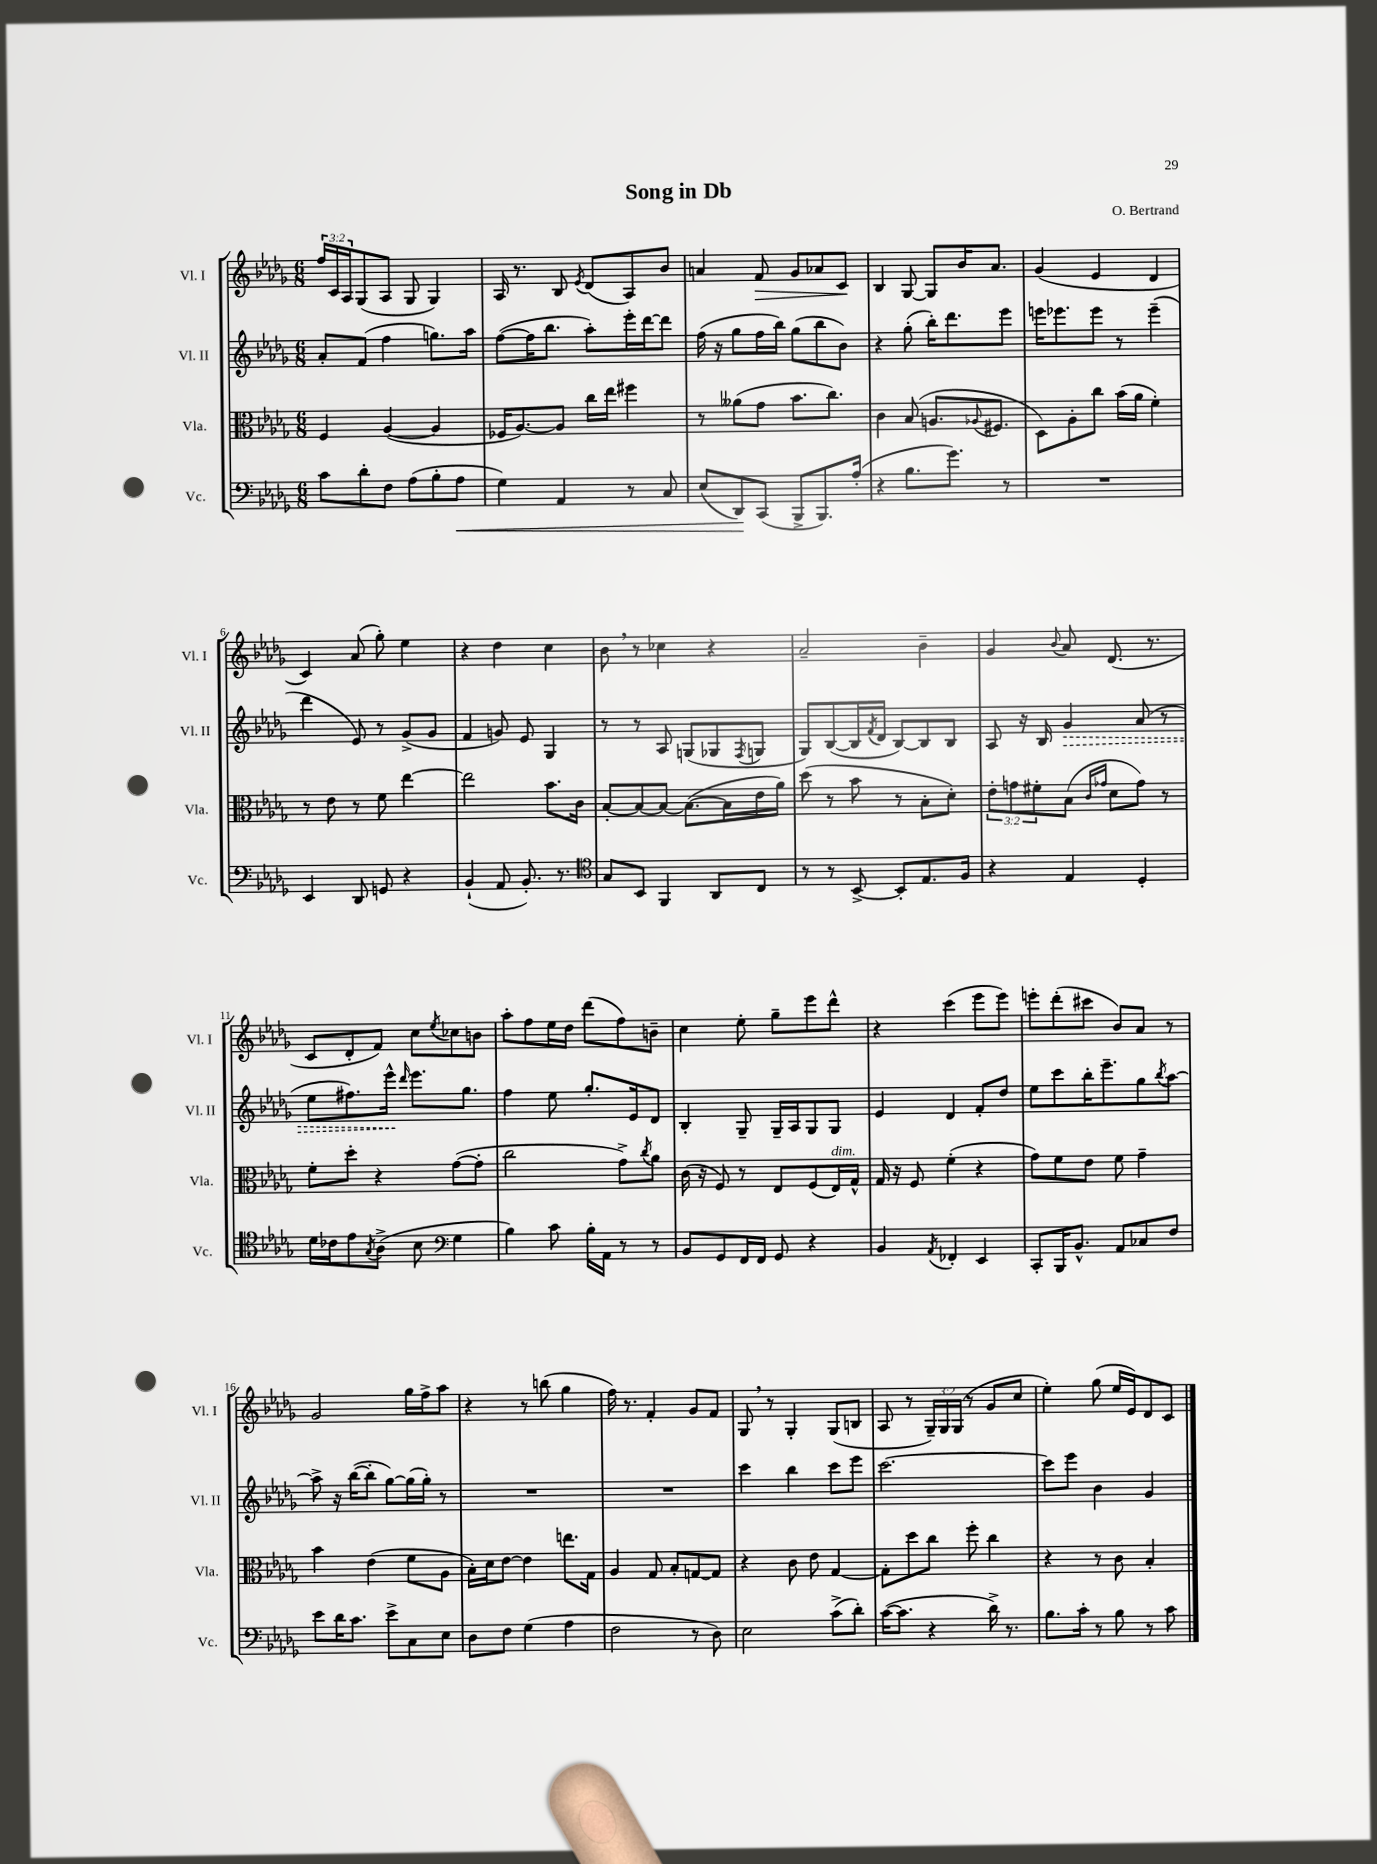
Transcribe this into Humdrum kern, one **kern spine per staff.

**kern	**kern	**kern	**kern
*staff4	*staff3	*staff2	*staff1
*clefF4	*clefC3	*clefG2	*clefG2
*k[b-e-a-d-g-]	*k[b-e-a-d-g-]	*k[b-e-a-d-g-]	*k[b-e-a-d-g-]
*M6/8	*M6/8	*M6/8	*M6/8
8c\L	4F/	8a-'/L	24ff/LL
.	.	.	24c/
.	.	.	24A-/J
8d-'\	.	(8f/J	(8G-/
8F\J	([4A-/	4ff\	8A-/J
(8A-\L	.	.	8G-/
8B-'\	4A-/]	8.gg\L)	4G-/)
8A-\J	.	.	.
.	.	16aa-\Jk	.
=	=	=	=
4G-\)	16F-/LK	([8ff\L	16A-/
.	[8.A-/)	.	8.r
.	.	16ff\]K	.
.	.	8.bb-\J	.
4AA-/	8A-/]J	.	8B-/
.	.	.	8qe-/
.	16cc\LL	8aa-'\L)	(8d-/L
.	16ee-\JJ	.	.
8r	4ff#\	16eee-'\L	8A-/)
.	.	[16ddd-\J	.
8C/	.	8ddd-\]J	8b-/J
=	=	=	=
(8E-/L	8r	(16ff\	4a/
.	.	16r	.
8DD-/)	(8a--\L	8gg-\L	.
(8CC/J	8g-\J	16ff\L	8f/
.	.	16bb-\JJ)	.
8BBB-^/L	8.b-\L	(8gg-\L	8g-/L
8.BBB-/)	.	8bb-\	8a-/
.	8.cc\J)	.	.
.	.	8b-\J)	8c/J
(16A-'/Jk	.	.	.
=	=	=	=
4r	4c\	4r	4B-/
8.B-\L	(8B-/	(8gg-'\	[8G-/
.	8.A/L	16bb-'\LK)	8G-/]L
8.g-\J)	.	8.ddd-\	.
.	.	.	16b-/K
.	8qqA-/	.	.
.	8.F#/J	.	8.a-/J
8r	.	8eee-\J	.
=	=	=	=
2.r	8D-\L)	16eee\LK	(4g-/
.	.	8.eee-\	.
.	8A-'\	.	.
.	8cc\J	8eee-\J	4e-/
.	(16b-\LL	8r	.
.	16a-\JJ	.	.
.	4f'\)	(4eee-~\	4d-/
=	=	=	=
4EE-/	8r	4ddd-\	4c/)
.	8e-\	.	.
8DD-/	8r	8e-/)	(8a-/
8GG/	8f\	8r	8gg-'\)
4r	[4ee-\	(8g-^/L	4ee-\
.	.	8g-/J	.
=	=	=	=
(4BB-`/	2ee-\]	4f/	4r
8AA-/	.	8g/)	4dd-\
8.BB-'/)	.	8e-/	.
.	8.b-\L	4G-/	4cc\
8.r	.	.	.
.	16c\Jk	.	.
=	=	=	=
*clefC4	*	*	*
8G-/L	[8B-'/L	8r	8b-\
8BB-/J	8B-/_	8r	8r
4FF/	8B-/_J	8A-/	4cc-\
.	(8.B-\_L	(8G/L	.
8AA-/L	.	8G-/	4r
.	16B-\]L	.	.
.	.	8qF/	.
8C/J	16e-\	8G/J	.
.	16a-\JJ)	.	.
=	=	=	=
8r	(8dd-\	8G-/L)	2a-~/
8r	8r	([8B-/	.
[8BB-^/	8b-\	16B-/]L	.
.	.	8qf/	.
.	.	16d-/JJ	.
8BB-'/]L	8r	[8B-/L)	.
8.E-/	8B-'\L	8B-/]	4b-~\
.	8d-'\J)	8B-/J	.
16F/Jk	.	.	.
=	=	=	=
4r	12e-'\L	8A-/	4g-/
.	12g\	.	.
.	.	16r	.
.	12f#'\	.	.
.	.	16B-/	.
.	.	.	8qqb-/
4E-/	(8B-\J	4g-/	8a-/
.	16qqc/LL	.	.
.	16qqg-/JJ	.	.
.	8d-\L	.	(8.d-/
4D-'/	8g-\J)	(8a-/	.
.	.	.	8.r
.	8r	8r	.
=	=	=	=
16d-\LL	8f'\L	8ee-\L	8c/L
16c-\J	.	.	.
8e-\	8dd-'\J	8.ff#\)	8d-'/
8qG-/	.	.	.
(8A-^\J	4r	.	8f/J)
.	.	16eee-^^\Jk	.
.	.	16qqddd-/	.
8B-\	.	8.eee-\L	8cc\L
*clefF4	*	*	*
.	.	.	8qee-/
4G-\	([8g-\L	.	8cc-\
.	.	8.gg-\J	.
.	8g-'\]J	.	8b\J
=	=	=	=
4B-\)	2cc\	4ff\	8aa-'\L
.	.	.	8ff\
8c\	.	8ee-\	16ee-\L
.	.	.	16dd-\JJ
16B-'\LL	.	8.gg-'/L	(8ddd-\L
16AA-\JJ	.	.	.
8r	8g-^\L)	.	8ff\)
.	.	16e-/k	.
.	8qcc/	.	.
8r	8a-\J	8d-/J	8b~\J
=	=	=	=
8BB-/L	(16c\	4B-'/	4cc\
.	16r	.	.
8GG-/	8F/)	.	.
16FF/L	8r	8G-~/	8ee-'\
16FF/JJ	.	.	.
8GG-/	8E-/L	16G-~/LL	8gg-~\L
.	.	16A-/J	.
4r	(8F/	8G-/	8eee-\
.	16E-/L)	8G-/J	8ddd-^^\J
.	16G-^^/JJ	.	.
=	=	=	=
4BB-/	16G-/	4e-/	4r
.	16r	.	.
.	8F/	.	.
8qAA-/	.	.	.
4FF-'/	(4f'\	4d-/	(4ccc\
4EE-/	4r	8f'/L	8eee-\L
.	.	8dd-/J	8eee-\J)
=	=	=	=
8CC'/L	8g-\L)	8ee-\L	8eee'\L
16BBB-/K	8f\	8ccc\	(8ddd-'\
8.BB-^^/J	.	.	.
.	8e-\J	16bb-'\K	8ccc#\J
.	.	8.eee-~\	.
8AA-/L	8f\	.	8b-/L)
8C-/	4g-~\	8gg-\	8a-/J
.	.	8qbb-/	.
8F/J	.	[8aa-\J	8r
=	=	=	=
8e-\L	4b-\	8aa-^\]	2g-/
16d-\K	.	16r	.
8.c\J	.	([16bb-\LK	.
.	(4e-\	8bb-'\]J	.
8e-^\L	.	[8gg-\L)	.
8C\	8f\L	(16gg-\]L	16gg-\LL
.	.	16gg-'\JJ)	16ff^\J
8E-\J	8A-\J	8r	8aa-\J
=	=	=	=
8D-\L	16B-'\LL)	2.r	4r
.	16d-\J	.	.
8F\J	[8e-\J	.	.
(4G-\	4e-\]	.	8r
.	.	.	(8bb\
4A-\	8.ee\L	.	4gg-\
.	16G-\Jk	.	.
=	=	=	=
2F\	4A-/	2.r	16ff\)
.	.	.	8.r
.	8G-/	.	4f'/
.	8B-'/L	.	.
8r	[8G/	.	8g-/L
8D-\)	8G/]J	.	8f/J
=	=	=	=
2E-\	4r	4ccc\	8G-/
.	.	.	8r
.	8c\	4bb-\	4G-'/
.	8e-\	.	.
(8c^\L	[4G-/	8ccc\L	(8G-/L
8d-'\J)	.	8eee-\J	8B/J
=	=	=	=
([16c\LK	8G-'\]L	[2.ccc\	8A-/
8.c\]J	.	.	.
.	8dd-\	.	8r
4r	8cc\J	.	24G-~/LL)
.	.	.	24G-/
.	.	.	(24G-/JJ
.	8ff'\	.	8r
16d-^\)	4cc\	.	8g-/L
8.r	.	.	.
.	.	.	8cc/J
=	=	=	=
8.B-\L	4r	8ccc\]L	4ee-'\)
.	.	8eee-\J	.
16c'\Jk	.	.	.
8r	8r	4b-\	(8gg-\
8B-\	8c\	.	16ee-/LL
.	.	.	16e-/J)
8r	4B-'/	4g-/	8d-/
8c\	.	.	8c/J
==	==	==	==
*-	*-	*-	*-
